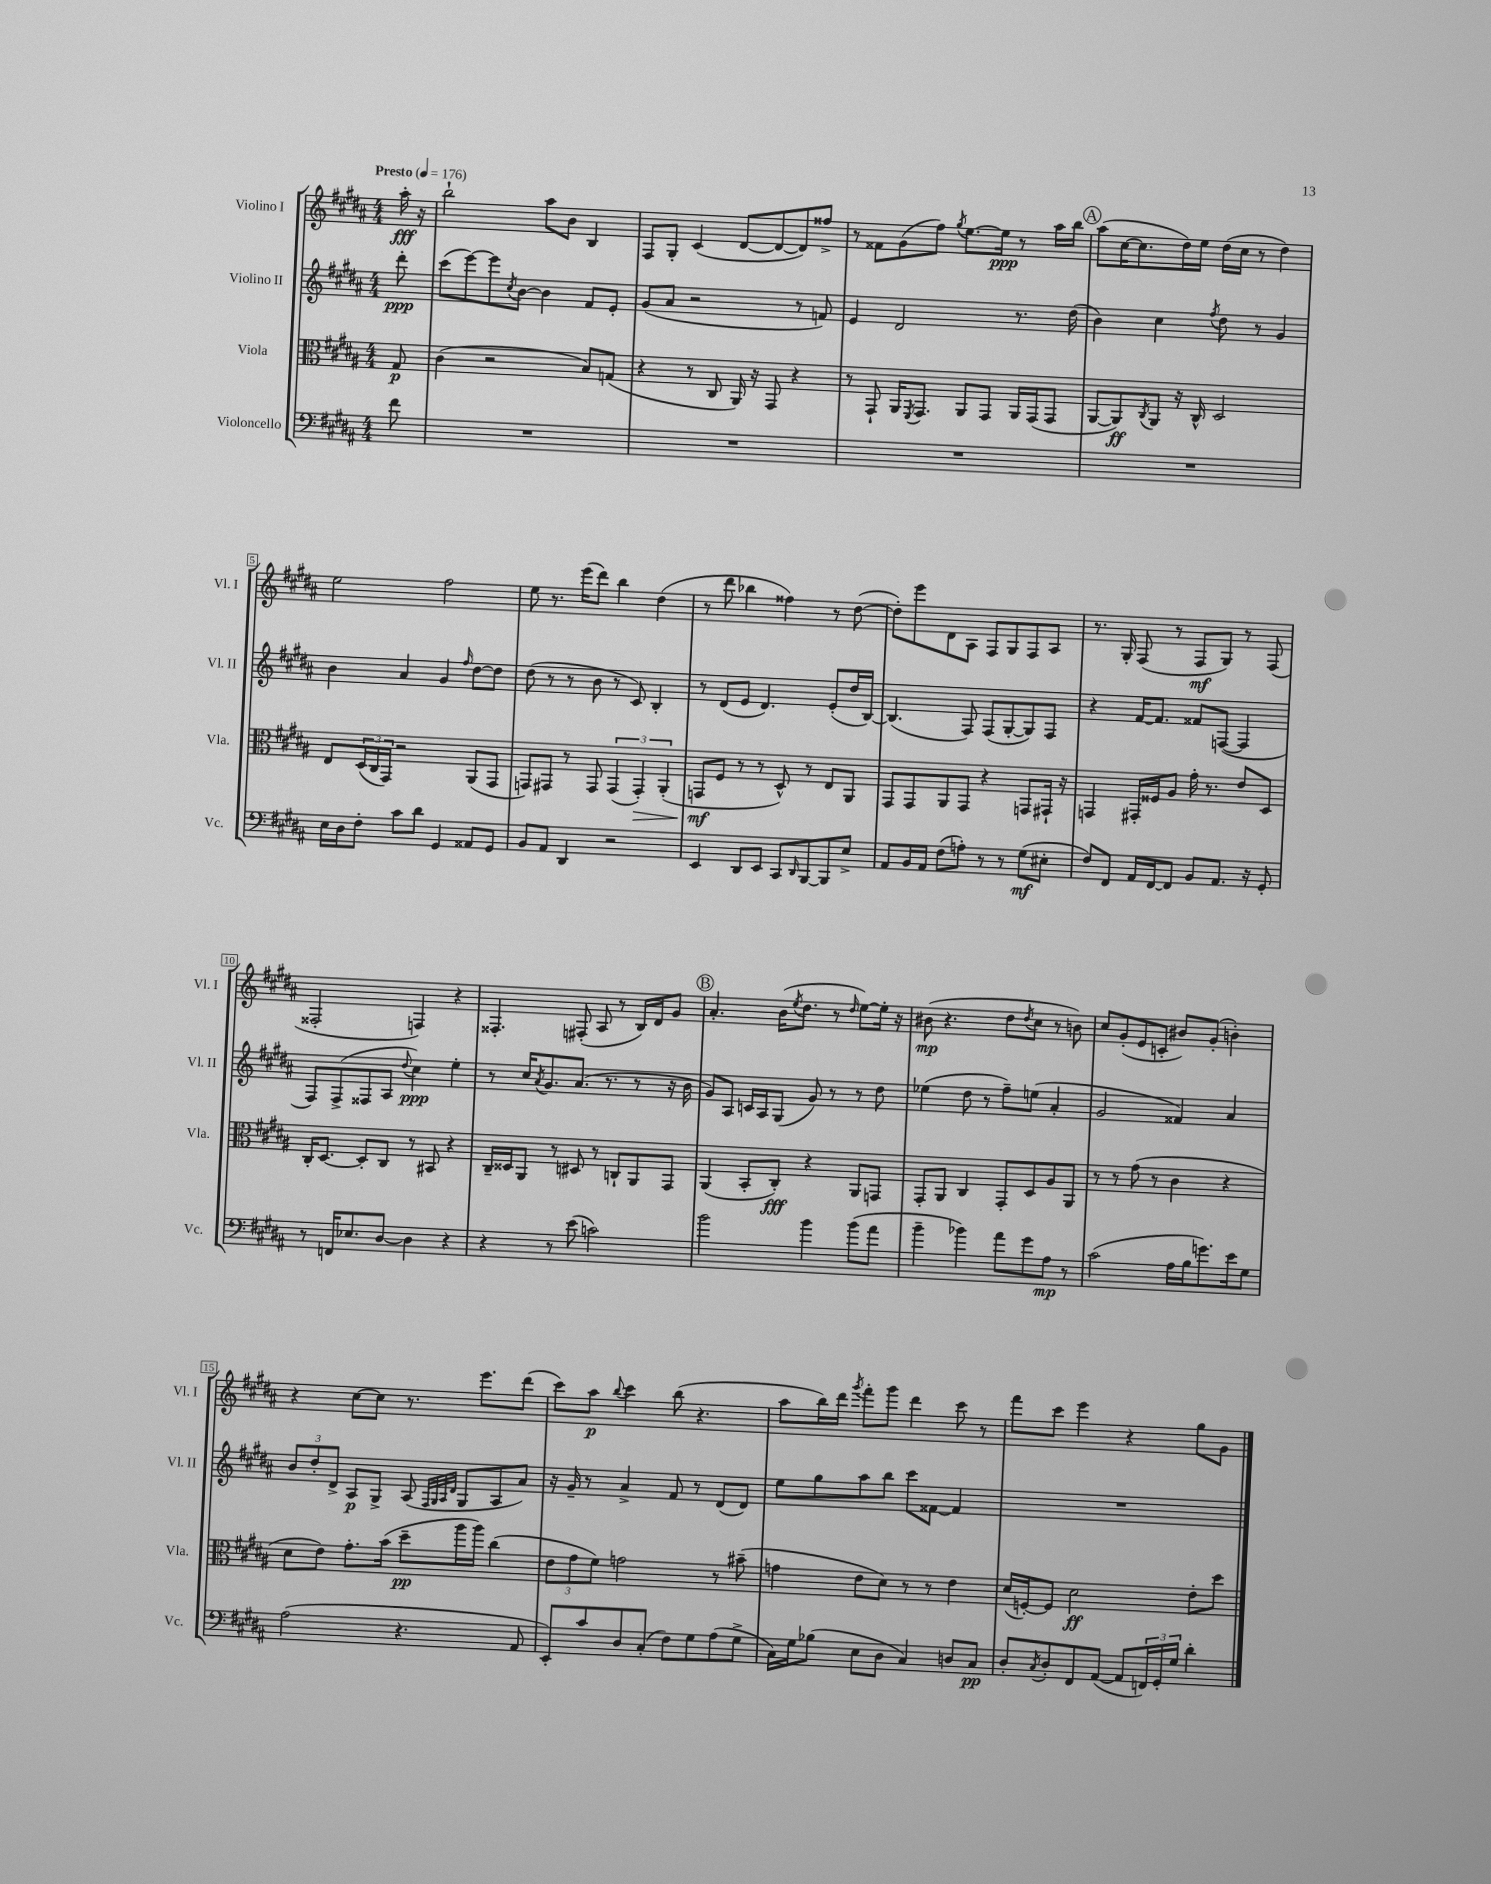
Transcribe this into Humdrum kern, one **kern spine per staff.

**kern	**kern	**kern	**kern
*staff4	*staff3	*staff2	*staff1
*clefF4	*clefC3	*clefG2	*clefG2
*k[f#c#g#d#a#]	*k[f#c#g#d#a#]	*k[f#c#g#d#a#]	*k[f#c#g#d#a#]
*M4/4	*M4/4	*M4/4	*M4/4
*MM176	*MM176	*MM176	*MM176
8f#	8G#	8ddd#'	16aa#'
.	.	.	16r
=	=	=	=
1r	(4c#	(8ccc#	2bb`
.	.	[8eee)	.
.	2r	8eee]	.
.	.	8qcc#	.
.	.	[8b	.
.	.	4b]	8aa#
.	.	.	8b
.	8B)	8f#	4B
.	(8G	8e'	.
=	=	=	=
1r	4r	(8g#	8F#
.	.	8a#	8G#'
.	8r	2r	(4c#
.	8C#	.	.
.	16AA#)	.	[8d#
.	16r	.	.
.	8GG#	.	8d#_
.	4r	8r	8d#])
.	.	8f)	8ff##^
=	=	=	=
1r	8r	4e	8r
.	8GG#`	.	8f##
.	16AA#	2d#	(8g#
.	8qFF#	.	.
.	8.GG#	.	.
.	.	.	8ff#)
.	.	.	8qgg#
.	8AA#	.	[8.ee
.	8GG#	.	.
.	.	.	16ee]
.	16AA#	8.r	8r
.	(16GG#	.	.
.	8GG#	.	16aa#
.	.	(16dd#	16bb
=	=	=	=
1r	[8AA#	4b)	(8aa#
.	8AA#])	.	[16cc#
.	.	.	8.cc#]
.	8qC#	.	.
.	8AA#	4cc#	.
.	16r	.	16dd#)
.	16C#^^	.	16ee
.	.	8qff#	.
.	2D#	8dd#	(16dd#
.	.	.	16cc#
.	.	8r	8r
.	.	4g#	4dd#)
=	=	=	=
16E	8E	4b	2ee
16D#	.	.	.
8F#'	(24D#	.	.
.	24C#	.	.
.	24GG#)	.	.
8c#	2r	4a#	.
8d#	.	.	.
4GG#	.	4g#	2ff#
.	.	16qqff#	.
8AA##	(8AA#	[8dd#	.
8GG#	8GG#	8dd#]	.
=	=	=	=
8BB	8GG)	(8dd#	8ee
8AA#	8GG#	8r	8.r
4DD#	8r	8r	.
.	.	.	(16eee
.	8GG#	8b	8ddd#)
2r	(6GG#	8r	4bb
.	.	8c#)	.
.	6GG#')	.	.
.	.	4B'	(4dd#
.	(6AA#'	.	.
=	=	=	=
4EE	8GG	8r	8r
.	8F#	(8d#	8ddd#
8DD#	8r	8e	4bb-
8EE	8r	4.d#)	.
8CC#	8D#^^)	.	4ff##)
16qqDD#	.	.	.
[8BBB	8r	.	.
8BBB]	8E	(8e'	8r
8E^	8AA#	16dd#	([8dd#
.	.	[16B)	.
=	=	=	=
8AA#	8GG#	(4.B]	8dd#'])
16BB	8GG#	.	8eee
16AA#	.	.	.
(8F#	8AA#	.	8d#
8A')	8GG#	8F#)	8A#
8r	4r	(8F#	8F#
8r	.	[8G#'	8G#
(8G#	8GG	8G#])	8F#
8E#'	16GG#`	8F#	8A#
.	16r	.	.
=	=	=	=
8F#)	4GG	4r	8.r
8FF#	.	.	.
.	.	.	16G#'
16AA#	16GG#'	[16f#	(8F#
[16FF#	16F##	8.f#]	.
8FF#]	8A#	.	8r
8BB	16g#'	8f##	8F#
.	8.r	.	.
8.AA#	.	([8F	8G#)
.	8e	4F]	8r
16r	.	.	.
8GG#'	8D#	.	(8F#
=	=	=	=
8r	16C#'	8F#)	2F##'
.	[8.D#	.	.
16FF	.	(8F#^	.
8.E-	.	.	.
.	8D#']	8F##	.
[8D#	8C#	8A#	.
.	.	8qqdd#	.
4D#]	8r	4cc#)	4F)
.	8BB#	.	.
4r	4r	4ee'	4r
=	=	=	=
4r	16C#~	8r	4.F##'
.	16D##	.	.
.	8AA#	16cc#	.
.	.	8qa#	.
.	.	8.g#	.
8r	8r	.	.
(8e	8D#	(8.a#	(8F#'
2c)	8r	.	8A#
.	.	8.r	.
.	8C`	.	8r
.	8AA#	8r	16B)
.	.	.	16d#
.	8GG#	16r	8g#
.	.	16b	.
=	=	=	=
2b	(4AA#	8g#)	4.a#'
.	.	8A#	.
.	8BB'	16c	.
.	.	16A#	.
.	8C#')	(8G#	(16b
.	.	.	8qee
.	.	.	8.dd#
4b	4r	8g#)	.
.	.	8r	8r
.	.	.	16qqdd#
(8b	8AA#	8r	[8ee)
8a#	8GG	8dd#	16ee']
.	.	.	16r
=	=	=	=
4b~	8GG#'	(4ee-	(8b#
.	8AA#	.	4.r
4b-)	4C#	8dd#	.
.	.	8r	.
8a#	8GG#'	8ff#~)	8dd#
.	.	.	8qdd#
8g#	8D#	(8ee	8cc#
8A#	8A#	4a#'	8r
8r	8AA#	.	8b)
=	=	=	=
(2c#	8r	2g#	8cc#
.	8r	.	(8g#'
.	(8g#	.	8e
.	8r	.	8c'
16A#	4c#	4f##)	8b#)
16B	.	.	.
8.g)	.	.	(8g#'
.	4r	4a#	4b')
16e	.	.	.
8G#	.	.	.
=	=	=	=
(2A#	8d#	12b	4r
.	.	12dd#'	.
.	8e)	.	.
.	.	12d#^	.
.	8.g#'	8A#	[8cc#
.	.	8G#^	8cc#]
.	(16b	.	.
4.r	8dd#~	(8A#	8.r
.	.	32qqF#	.
.	.	32qqG#	.
.	.	32qqA#	.
.	.	32qqd#	.
.	16aa#	8G#	.
.	16aa#)	.	8.eee
.	(4cc#	8A#	.
8AA#	.	8a#)	(8ddd#
=	=	=	=
8EE')	12e	16r	8ccc#)
.	.	16g#~	.
.	12g#	.	.
8c#	.	8r	8aa#
.	12f#)	.	.
.	.	.	8qqbb
8D#	2g	4a#^	4ccc#
(8C#'	.	.	.
8F#)	.	8f#	(8bb
8G#	.	8r	4.r
(8A#	8r	(8d#	.
8G#^	(8b#~	8d#)	.
=	=	=	=
16C#)	4g	8ee	8aa#
16G#	.	.	.
(8B-	.	8gg#	16bb)
.	.	.	16ddd#
.	.	.	8qggg#
8E	8e	8aa#	8fff#'
8D#	8d#)	8bb	8ggg#
4C#)	8r	8ccc#	4ddd#
.	8r	[8f##	.
8D	4e	4f##]	8ccc#
8C#	.	.	8r
=	=	=	=
8D#'	(16d#	1r	8fff#
.	[16F')	.	.
8qC#	.	.	.
8D#'	8F]	.	8ccc#
8FF#	2d#	.	4eee
([8AA#	.	.	.
8AA#]	.	.	4r
24FF)	.	.	.
24GG#'	.	.	.
24G#	.	.	.
4d#'	8e'	.	8gg#
.	8dd#	.	8g#
==	==	==	==
*-	*-	*-	*-
